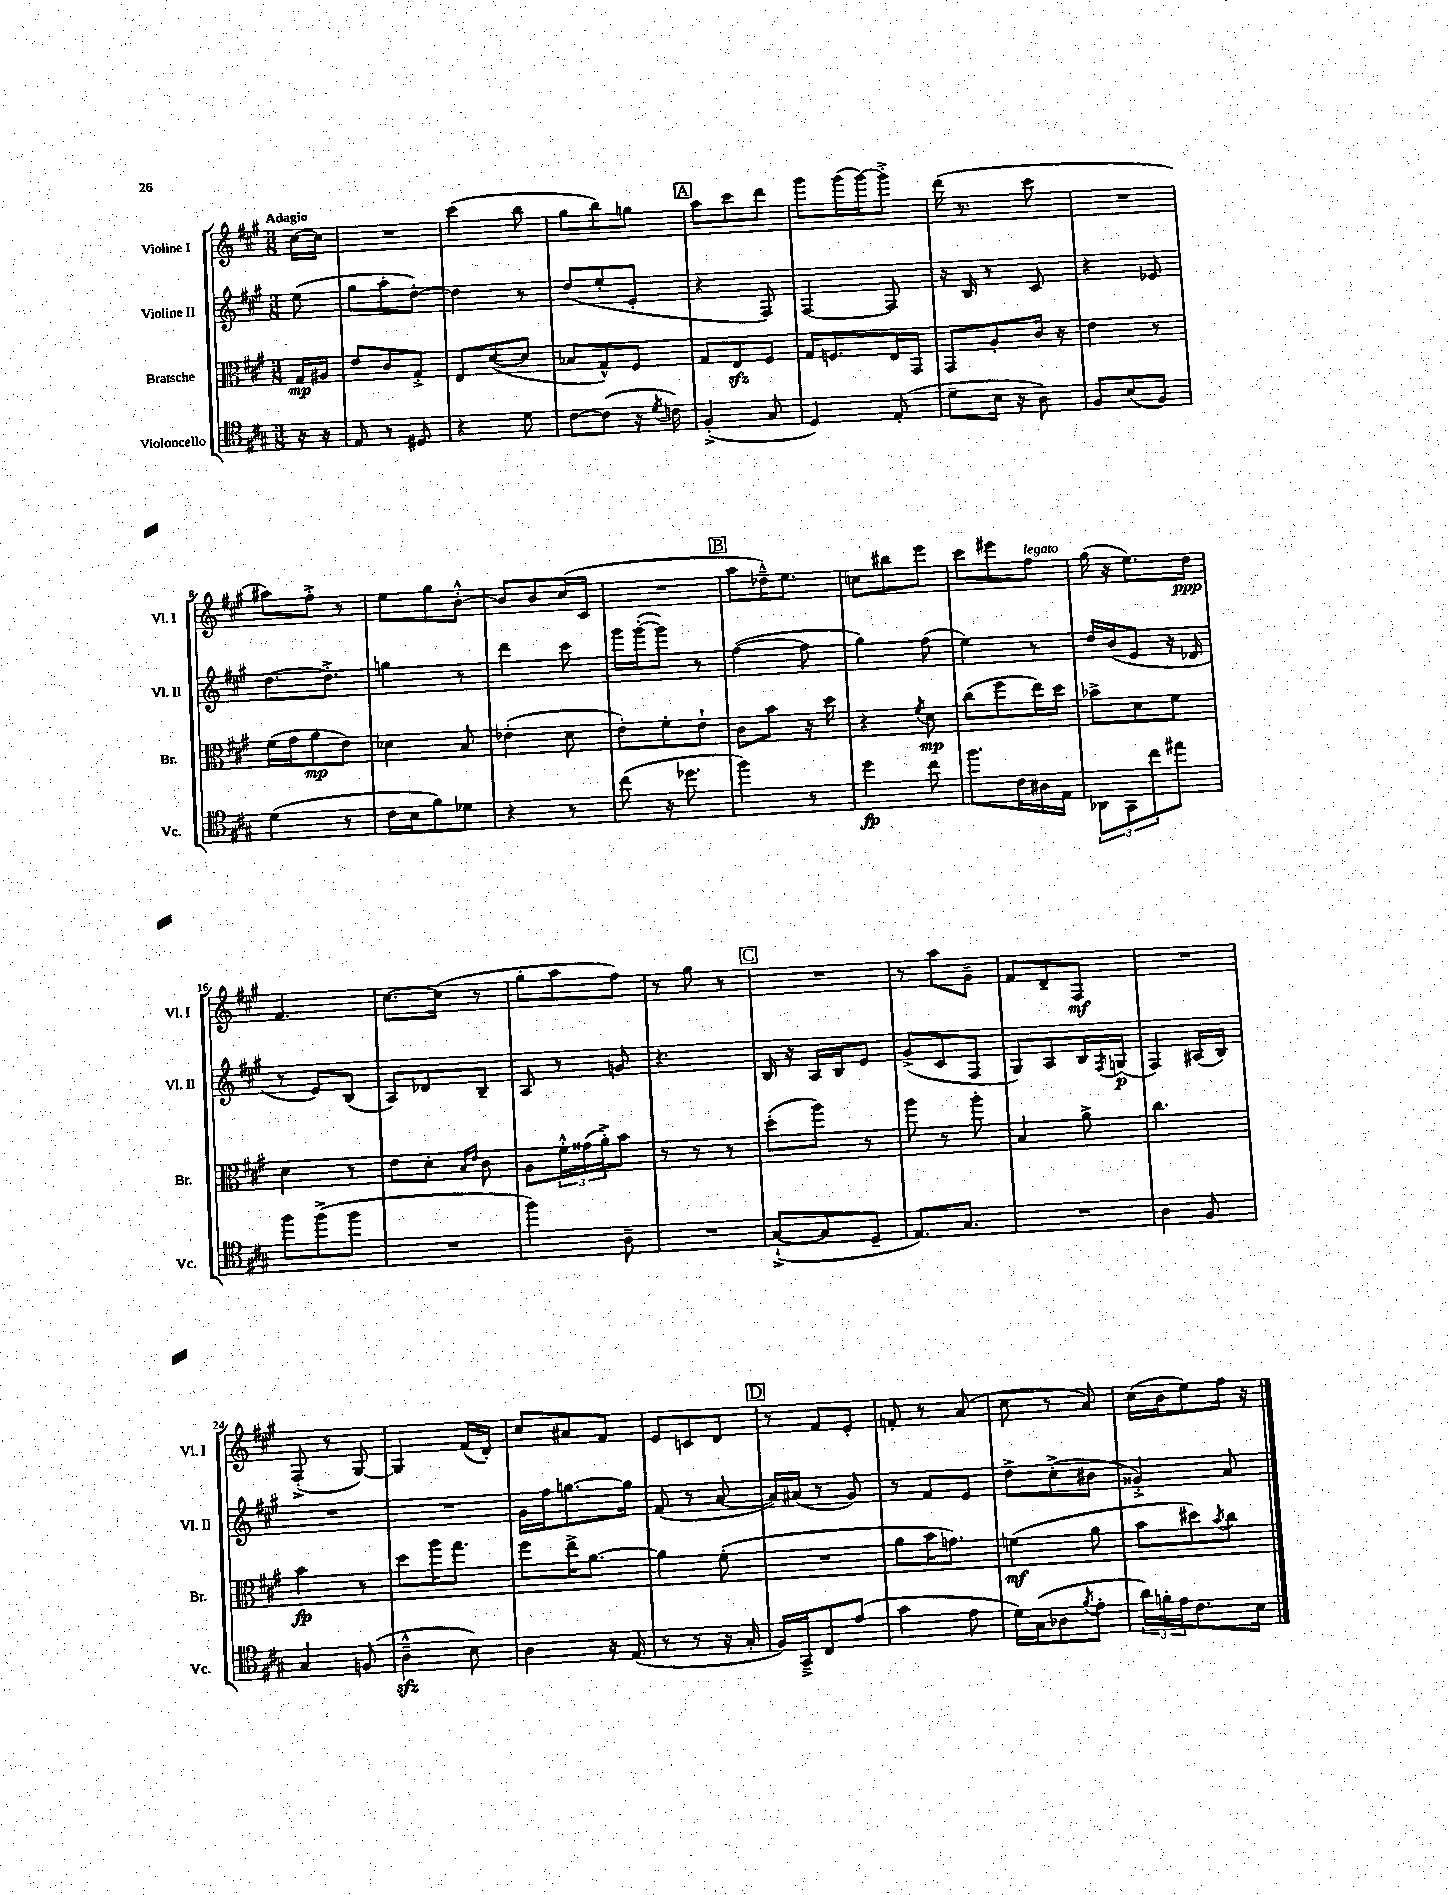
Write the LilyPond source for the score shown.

<<
\new StaffGroup <<
\new Staff = "s0" \with { instrumentName = "Violine I" shortInstrumentName = "Vl. I" } {
    \clef treble \key a \major \numericTimeSignature \time 3/8 \partial 8 \tempo "Adagio"
    cis''16~ cis''16 |
    R4. |
    cis'''4( b''8 |
    gis''8 b''8) g''8 |
    \mark \markup { \box "A" } a''8 cis'''8 d'''8 |
    gis'''8 gis'''16( gis'''16~) gis'''8-.-> |
    d'''16( r8. cis'''8 |
    R4. |
    ais''8) fis''8-.-> r8 |
    e''8 gis''8 b'8~-.-^ |
    b'8 b'8 cis''16( cis'16 |
    R4. |
    \mark \markup { \box "B" } a''8 des''16---^) e''8. |
    c''8 bis''8 e'''8 |
    cis'''8 eis'''8 fis''8^\markup { \italic "legato" } |
    gis''16( r16 e''8.) d''16\ppp |
    fis'4. |
    cis''8.~ cis''16( r8 |
    gis''8-. a''8 fis''8) |
    r8 gis''8 r8 |
    \mark \markup { \box "C" } R4. |
    r8 a''8 gis'8-- |
    fis'8 d'8-- fis8\mf |
    R4. |
    fis8-.->( r8 gis8~) |
    gis4 fis'16( d'16-.) |
    cis''8 ais'8 fis'8 |
    e'8 c'8 d'8 |
    \mark \markup { \box "D" } r8 fis'8 e'8-. |
    f'8-. r8 a'8( |
    cis''8 r8 a'8) |
    cis''16( b'16 e''8) fis''16 r16 \bar "|." |
}
\new Staff = "s1" \with { instrumentName = "Violine II" shortInstrumentName = "Vl. II" } {
    \clef treble \key a \major \numericTimeSignature \time 3/8 \partial 8
    e''8( |
    gis''8 a''8-. d''8~-.) |
    d''4 r8 |
    d''8( e''8-. e'8-. |
    \mark \markup { \box "A" } r4 fis8) |
    fis4~ fis8 |
    r16 b16 r8 cis'8 |
    r4 ees'8 |
    d''8.~ d''8.-.-> |
    g''4 r8 |
    d'''4 cis'''8 |
    gis'''16 gis'''16~-.( gis'''8) r8 |
    \mark \markup { \box "B" } fis''4~( fis''8 |
    gis''4) fis''8( |
    e''4) r8 |
    d''16 b'16( e'8 r16 des'16 |
    r8 e'8) b8( |
    a8) des'8 b8-- |
    a8 r8 g'8 |
    r4. |
    \mark \markup { \box "C" } b16 r16 a16 b16 e'8 |
    gis'8->( cis'8 fis8 |
    gis8) a8 b16 \acciaccatura { fis8 } g16\p( |
    fis4) ais16( b16) |
    R4. |
    R4. |
    gis'16 fis''16 g''8.~ g''16 |
    fis'8( r8 a'8~ |
    \mark \markup { \box "D" } a'16) ais'16( r8 gis'8) |
    r8 fis'8 e'8 |
    d''8-> cis''8-.->( bis'8 |
    gisis'4-.->) a'8 \bar "|." |
}
\new Staff = "s2" \with { instrumentName = "Bratsche" shortInstrumentName = "Br." } {
    \clef alto \key a \major \numericTimeSignature \time 3/8 \partial 8
    gis16\mp ais16 |
    e'8 cis'8 gis8-.-> |
    e8 d'8~( d'8 |
    bes8 gis8-^) fis8 |
    \mark \markup { \box "A" } gis8 e8\sfz fis8 |
    gis16 f8. e16 gis,16 |
    gis,8 a8-. cis'16 r16 |
    e'4 r8 |
    fis'16( gis'16 a'8\mp e'8) |
    des'4 b8 |
    ees'4-.( d'8 |
    e'8-.) fis'8-. e'8-! |
    \mark \markup { \box "B" } cis'8 b'8 r16 d''16 |
    r4 \acciaccatura { fis'8 } d'8\mp |
    cis''8( fis''8 e''16) d''16 |
    bes'8-> d'8 fis'8 |
    d'4 r8 |
    e'8 d'8-. \grace { b16 e'16 } cis'8 |
    a8 \tuplet 3/2 { fis'16-.-^ gisis'16( a'16-.->) } b'8 |
    r8 r8 r8 |
    \mark \markup { \box "C" } d''8-.( a''8) r8 |
    a''8 r8 a''8-. |
    b4 a'8-> |
    cis''4. |
    b'4\fp r8 |
    d''8 a''16 gis''8. |
    fis''8 e''16-> a'8.~ |
    a'4 fis'8-.( |
    \mark \markup { \box "D" } R4. |
    a'8 b'16 g'8.) |
    f'4\mf( a'8 |
    b'8 dis''8) \acciaccatura { b'8 } cis''8 \bar "|." |
}
\new Staff = "s3" \with { instrumentName = "Violoncello" shortInstrumentName = "Vc." } {
    \clef tenor \key a \major \numericTimeSignature \time 3/8 \partial 8
    r16 r16 |
    e8 r8 dis8 |
    r4 d'8 |
    cis'8~ cis'8( r16 \acciaccatura { d'8 } c'16) |
    \mark \markup { \box "A" } fis4-.->( gis8 |
    d4) e8-.( |
    d'8-- b16 r16 a8) |
    fis8 b8( fis8) |
    d'4( r8 |
    cis'16 b16 fis'8) des'8 |
    r4 r8 |
    cis''8( r16 des''8. |
    \mark \markup { \box "B" } fis''4) r8 |
    d''4\fp cis''8 |
    fis''8. cis'16 ais16 e16 |
    \tuplet 3/2 { aes,8 gis,8 cis''8 } eis''8 |
    fis''8 fis''8->( fis''8 |
    R4. |
    fis''4) a8-- |
    R4. |
    \mark \markup { \box "C" } gis8~-!->( gis8 d8-- |
    e8.) gis8. |
    R4. |
    a4 fis8 |
    gis4 f8( |
    a4---^\sfz b8) |
    a4 r16 e16( |
    r8 r8 r16 gis16-. |
    \mark \markup { \box "D" } fis16) gis,16---> cis8 e'8( |
    gis'4 e'8 |
    d'16) gis16( aes8 \acciaccatura { fis'8 } e'8-. |
    \tuplet 3/2 { a'16) f'16-. e'16 } cis'8. b16 \bar "|." |
}
>>
>>
